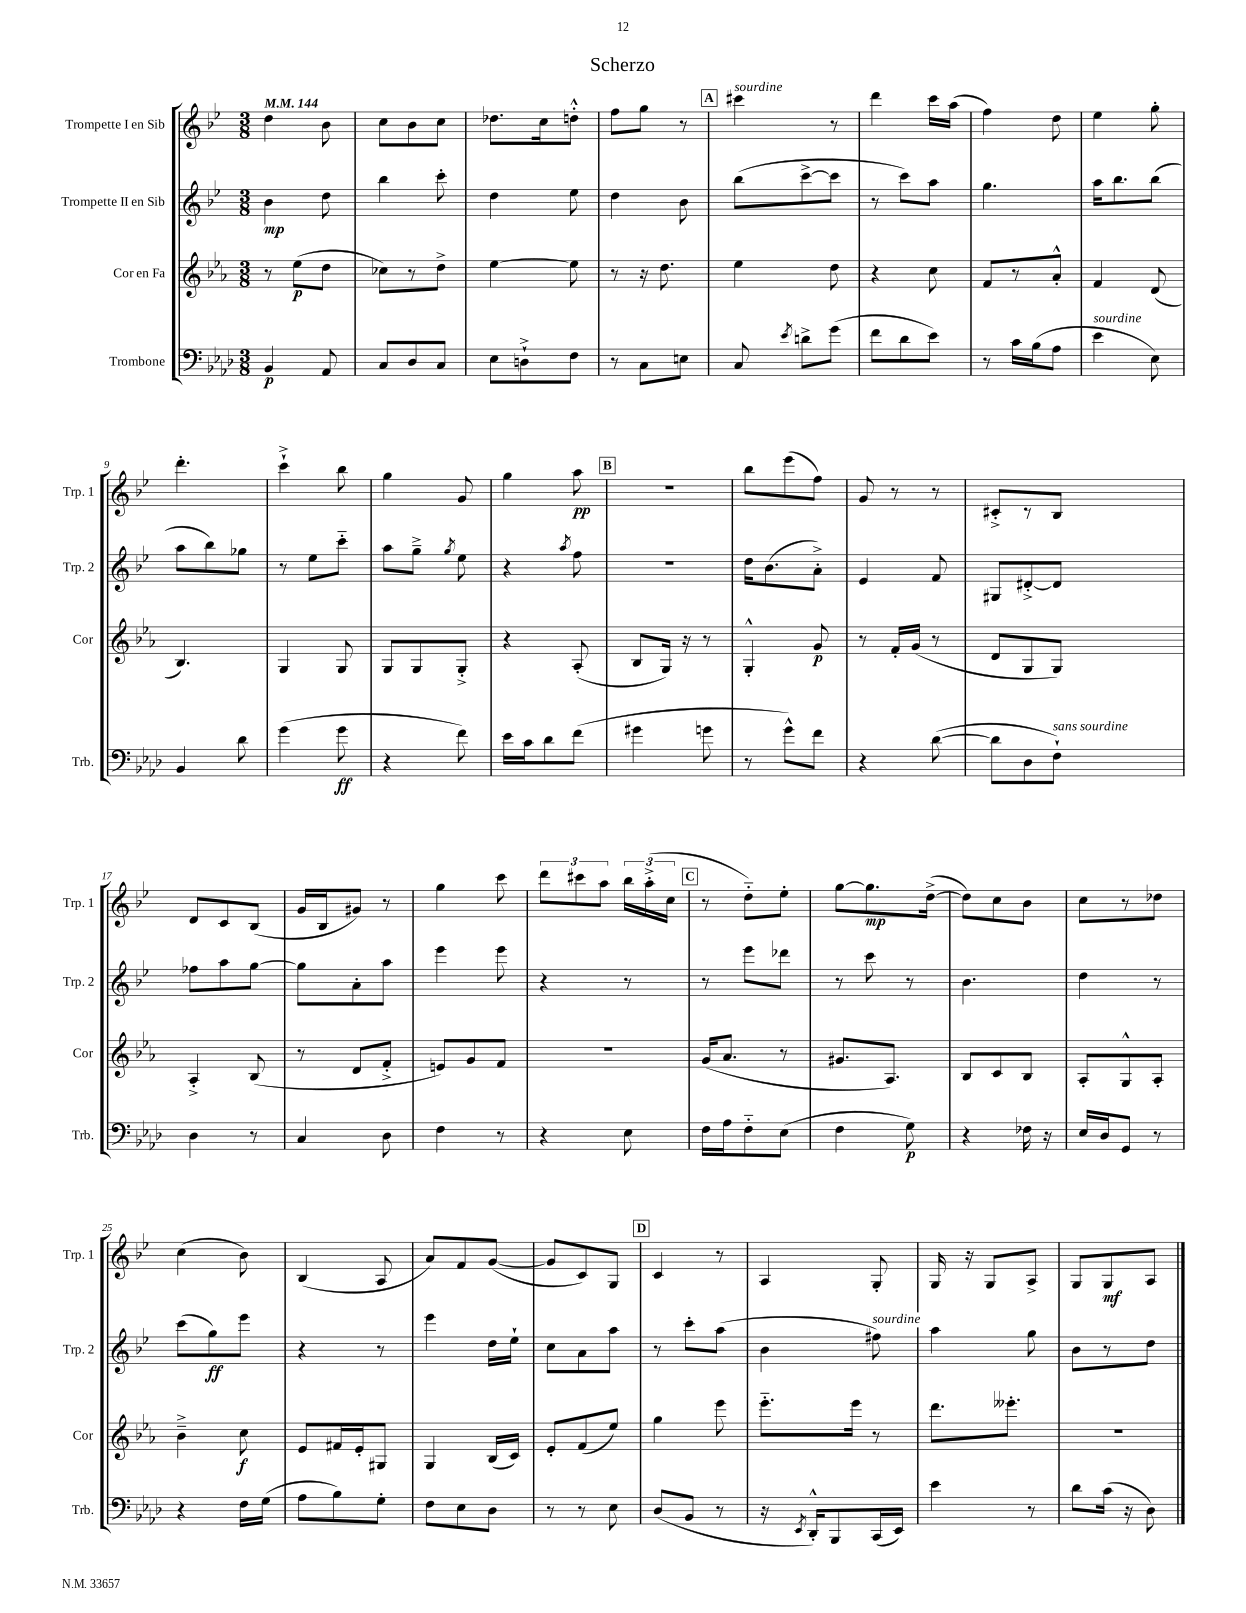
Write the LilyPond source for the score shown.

\header { title = "Scherzo" }
<<
\new StaffGroup <<
\new Staff = "s0" \with { instrumentName = "Trompette I en Sib" shortInstrumentName = "Trp. 1" } {
    \clef treble \key bes \major \numericTimeSignature \time 3/8 \tempo 4 = 144
    \autoBeamOff d''4 bes'8 |
    c''8[ bes'8 c''8] |
    des''8.[ c''16 d''8]-.-^ |
    f''8[ g''8] r8 |
    \mark \markup { \box "A" } cis'''4^\markup { \italic "sourdine" } r8 |
    d'''4 c'''16[ a''16]( |
    f''4) d''8 |
    ees''4 g''8-. |
    d'''4.-. |
    c'''4-!-> bes''8 |
    g''4 g'8 |
    g''4 a''8\pp |
    \mark \markup { \box "B" } R4. |
    bes''8[ ees'''8( f''8]) |
    g'8 r8 r8 |
    cis'8[-.-> r8 bes8] |
    d'8[ c'8 bes8]( |
    g'16[ bes16 gis'8]) r8 |
    g''4 c'''8 |
    \tuplet 3/2 { d'''8[ cis'''8 a''8] } \tuplet 3/2 { bes''16[ a''16-.->( c''16] } |
    \mark \markup { \box "C" } r8 d''8[-_) ees''8]-. |
    g''8[~ g''8.\mp d''16]~->( |
    d''8[) c''8 bes'8] |
    c''8[ r8 des''8] |
    c''4( bes'8) |
    bes4( a8 |
    a'8[) f'8 g'8]~( |
    g'8[ c'8) g8] |
    \mark \markup { \box "D" } c'4 r8 |
    a4 g8-. |
    g16 r16 g8[ a8]-> |
    g8[ g8\mf a8] \bar "|." |
}
\new Staff = "s1" \with { instrumentName = "Trompette II en Sib" shortInstrumentName = "Trp. 2" } {
    \clef treble \key bes \major \numericTimeSignature \time 3/8
    \autoBeamOff bes'4\mp d''8 |
    bes''4 c'''8-. |
    d''4 ees''8 |
    d''4 bes'8 |
    \mark \markup { \box "A" } bes''8[( c'''8~-> c'''8] |
    r8 c'''8[) a''8] |
    g''4. |
    a''16[ bes''8. bes''8]( |
    a''8[ bes''8) ges''8] |
    r8 ees''8[ c'''8]-_ |
    a''8[ g''8]---> \acciaccatura { g''8 } ees''8 |
    r4 \acciaccatura { a''8 } f''8 |
    \mark \markup { \box "B" } R4. |
    d''16[ bes'8.( a'8]-.->) |
    ees'4 f'8 |
    gis8[ dis'8~-.-> dis'8] |
    fes''8[ a''8 g''8]~ |
    g''8[ a'8-. a''8] |
    ees'''4 ees'''8 |
    r4 r8 |
    \mark \markup { \box "C" } r8 ees'''8[ des'''8] |
    r8 c'''8 r8 |
    bes'4. |
    d''4 r8 |
    c'''8[( g''8\ff) ees'''8] |
    r4 r8 |
    ees'''4 d''16[ ees''16]-! |
    c''8[ a'8 a''8] |
    \mark \markup { \box "D" } r8 c'''8[-. a''8]( |
    bes'4 fis''8^\markup { \italic "sourdine" }) |
    a''4 g''8 |
    bes'8[ r8 d''8] \bar "|." |
}
\new Staff = "s2" \with { instrumentName = "Cor en Fa" shortInstrumentName = "Cor" } {
    \clef treble \key ees \major \numericTimeSignature \time 3/8
    \autoBeamOff r8 ees''8[\p( d''8] |
    ces''8[) r8 d''8]-> |
    ees''4~ ees''8 |
    r8 r16 d''8. |
    \mark \markup { \box "A" } ees''4 d''8 |
    r4 c''8 |
    f'8[ r8 aes'8]-.-^ |
    f'4 d'8( |
    bes4.) |
    g4 g8 |
    g8[ g8 g8]-.-> |
    r4 aes8-.( |
    \mark \markup { \box "B" } bes8[ g16]) r16 r8 |
    g4-.-^ g'8\p |
    r8 f'16[-. g'16]( r8 |
    d'8[ g8 g8]) |
    aes4-.-> bes8( |
    r8 d'8[ f'8]-.-> |
    e'8[) g'8 f'8] |
    R4. |
    \mark \markup { \box "C" } g'16[( aes'8.] r8 |
    gis'8.[ aes8.]) |
    bes8[ c'8 bes8] |
    aes8[-. g8-^ aes8]-. |
    bes'4---> c''8\f |
    ees'8[ fis'16 ees'16-. gis8] |
    g4 bes16[( c'16]) |
    ees'8[-. f'8( ees''8]) |
    \mark \markup { \box "D" } g''4 ees'''8 |
    ees'''8.[-_ ees'''16] r8 |
    d'''8.[ eeses'''8.]-. |
    R4. \bar "|." |
}
\new Staff = "s3" \with { instrumentName = "Trombone" shortInstrumentName = "Trb." } {
    \clef bass \key aes \major \numericTimeSignature \time 3/8
    \autoBeamOff bes,4\p aes,8 |
    c8[ des8 c8] |
    ees8[ d8-!-> f8] |
    r8 c8[ e8] |
    \mark \markup { \box "A" } c8 \acciaccatura { ees'8 } d'8[-> g'8]( |
    f'8[ des'8 ees'8]) |
    r8 c'16[ bes16( aes8] |
    ees'4^\markup { \italic "sourdine" } ees8) |
    bes,4 des'8 |
    g'4( g'8\ff |
    r4 f'8) |
    ees'16[ c'16 des'8 f'8]( |
    \mark \markup { \box "B" } gis'4 g'8 |
    r8 g'8[-^) f'8] |
    r4 des'8~( |
    des'8[ des8 f8]-!^\markup { \italic "sans sourdine" }) |
    des4 r8 |
    c4 des8 |
    f4 r8 |
    r4 ees8 |
    \mark \markup { \box "C" } f16[ aes16 f8-_ ees8]( |
    f4 g8\p) |
    r4 fes16 r16 |
    ees16[ des16 g,8] r8 |
    r4 f16[ g16]( |
    aes8[ bes8) g8]-. |
    f8[ ees8 des8] |
    r8 r8 ees8 |
    \mark \markup { \box "D" } des8[( bes,8] r8 |
    r16 \acciaccatura { ees,8 } des,16[-.-^) bes,,8 c,16( ees,16]) |
    ees'4 r8 |
    des'8[ c'16]( r16 des8) \bar "|." |
}
>>
>>
